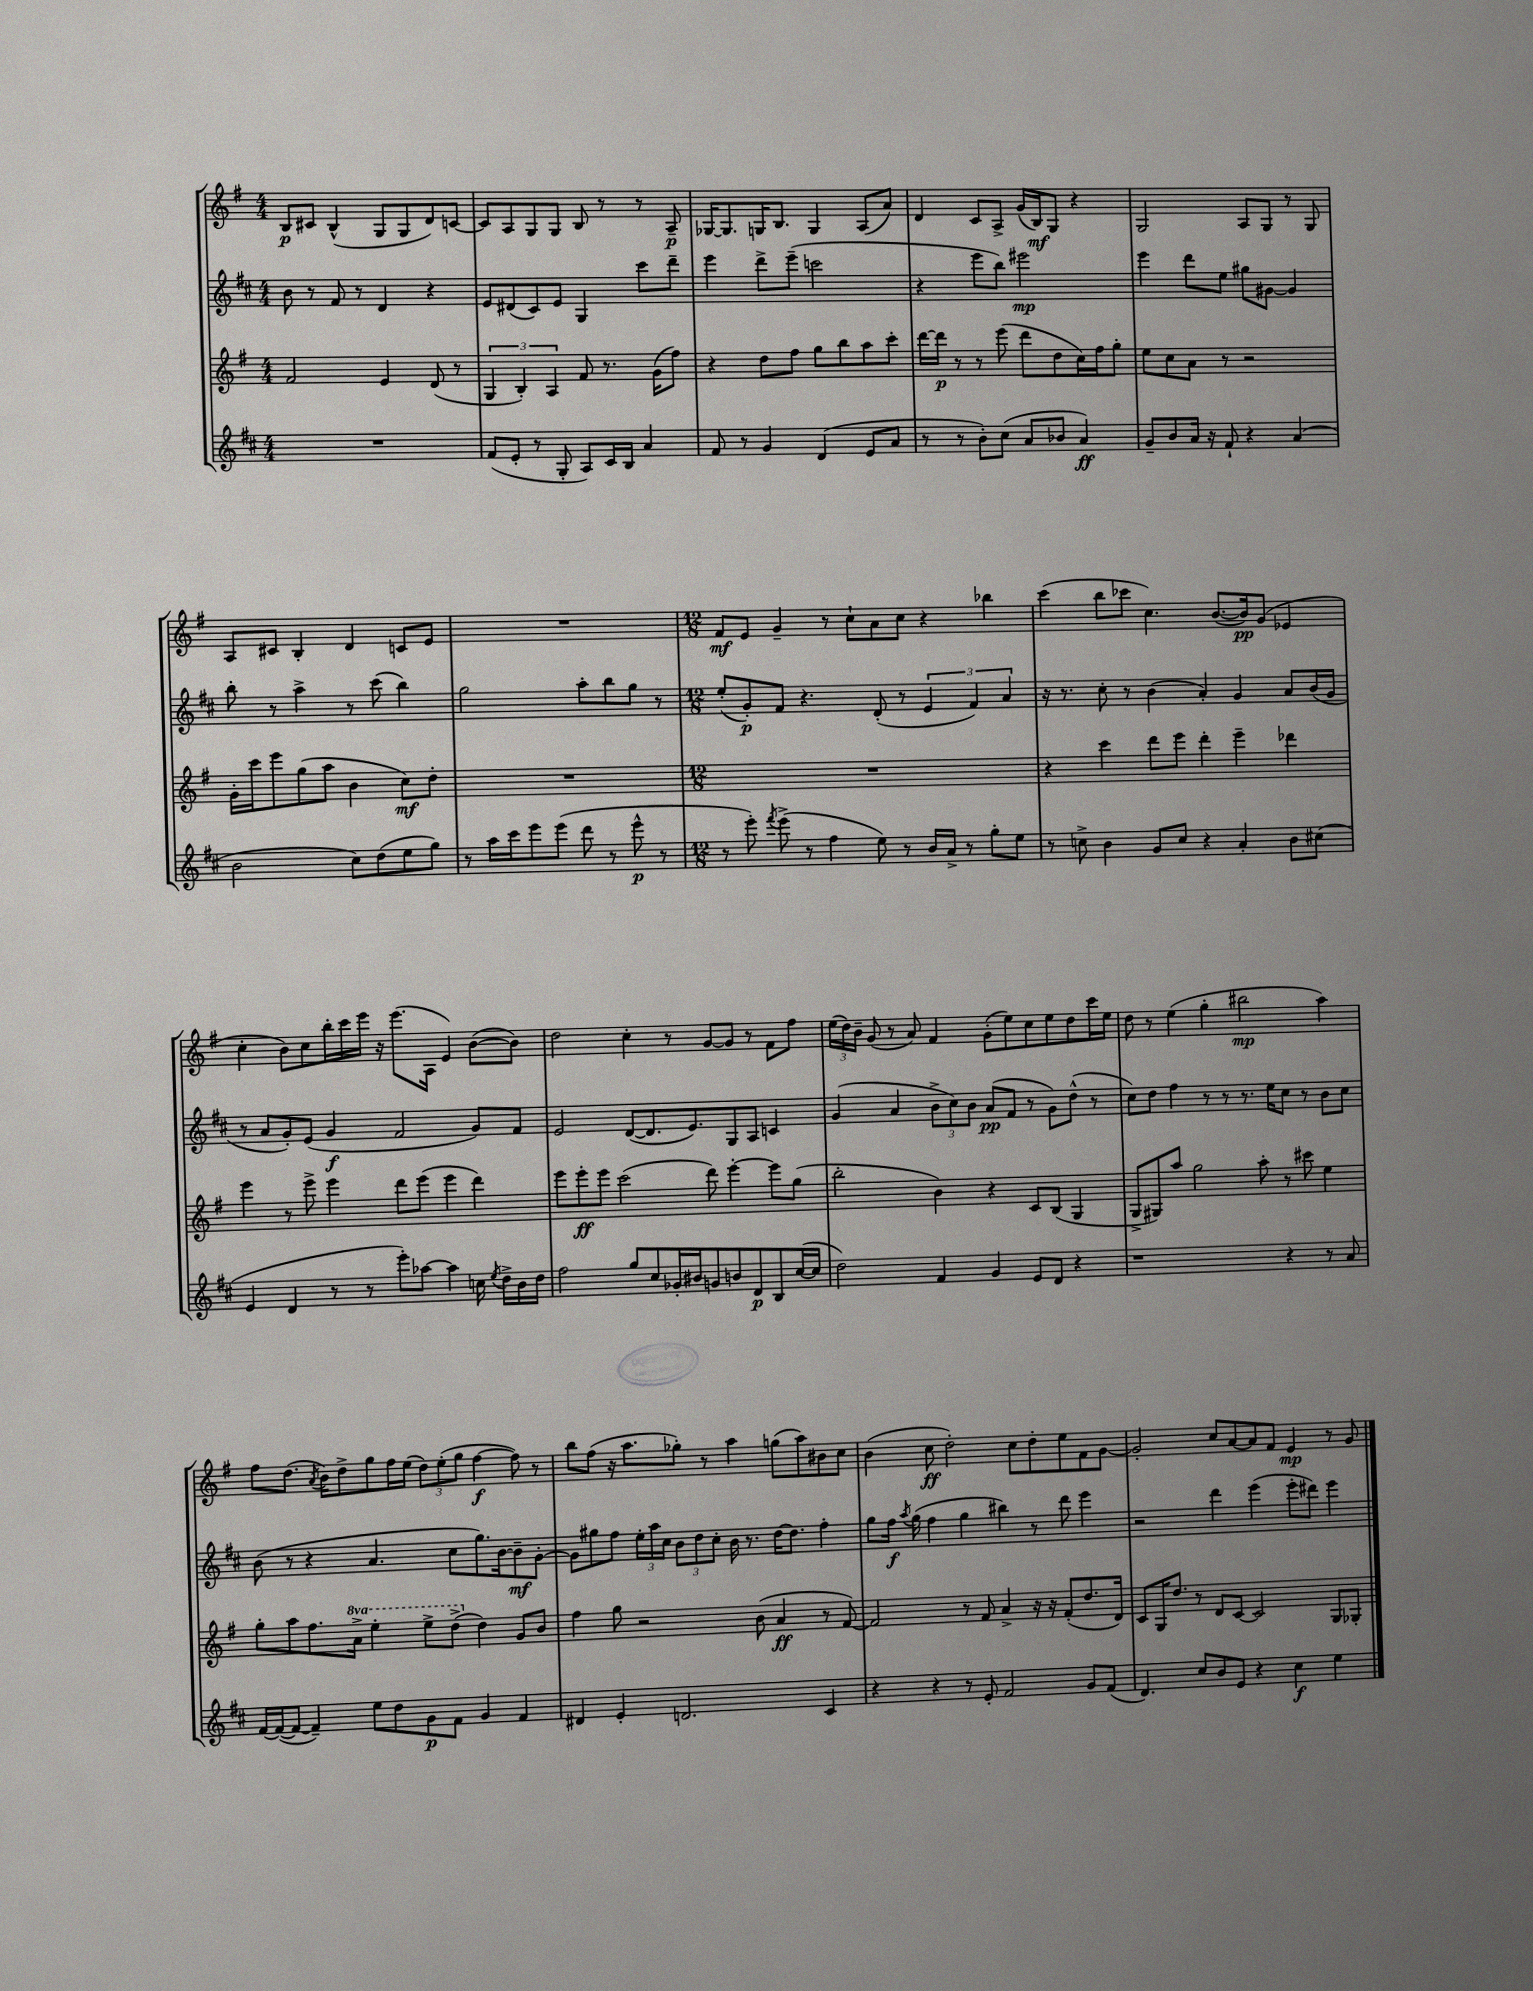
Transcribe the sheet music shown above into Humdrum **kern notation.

**kern	**dynam	**kern	**dynam	**kern	**dynam	**kern	**dynam
*part4	*part4	*part3	*part3	*part2	*part2	*part1	*part1
*staff4	*staff4	*staff3	*staff3	*staff2	*staff2	*staff1	*staff1
*clefG2	*	*clefG2	*	*clefG2	*	*clefG2	*
*k[f#c#]	*	*k[f#]	*	*k[f#c#]	*	*k[f#]	*
*M4/4	*	*M4/4	*	*M4/4	*	*M4/4	*
=1	=1	=1	=1	=1	=1	=1	=1
1r	.	2f#/	.	8b\	.	8B/L	p
.	.	.	.	8r	.	8c#X/J	.
.	.	.	.	8f#/	.	(4B^^/	.
.	.	.	.	8r	.	.	.
.	.	4e/	.	4d/	.	8G/L	.
.	.	.	.	.	.	8G/	.
.	.	(8d/	.	4r	.	8d/)	.
.	.	8r	.	.	.	[8cn/J	.
=2	=2	=2	=2	=2	=2	=2	=2
(8f#/L	.	6G/	.	8e/L	.	8c/L]	.
8e'/J	.	.	.	(8d#X/	.	8A/	.
.	.	6B'/)	.	.	.	.	.
8r	.	.	.	8c#/)	.	8G/	.
.	.	6A/	.	.	.	.	.
8G'/	.	.	.	8e/J	.	8G/J	.
8A/L)	.	8f#/	.	4G/	.	8B/	.
16c#/L	.	8.r	.	.	.	8r	.
16B/JJ	.	.	.	.	.	.	.
4a/	.	.	.	8ccc#\L	.	8r	.
.	.	(16g\KL	.	.	.	.	.
.	.	8ff#\J)	.	8ddd~\J	.	8A~/	p
=3	=3	=3	=3	=3	=3	=3	=3
8f#/	.	4r	.	4eee\	.	[16G-X/KL	.
.	.	.	.	.	.	8.G-/]	.
8r	.	.	.	.	.	.	.
4g/	.	8dd\L	.	8ddd^\L	.	16Gn/K	.
.	.	.	.	.	.	8.B/J	.
.	.	8ff#\J	.	(8eee~\J	.	.	.
(4d/	.	8gg\L	.	2cccn\	.	4G/	.
.	.	8bb\	.	.	.	.	.
8e/L	.	8aa\	.	.	.	(8A/L	.
8a/J	.	8ccc'\J	.	.	.	8a/J)	.
=4	=4	=4	=4	=4	=4	=4	=4
8r	.	[16ddd\LL	.	4r	.	4d/	.
.	.	16ddd\JJ]	p	.	.	.	.
8r	.	8r	.	.	.	.	.
8b'\L)	.	8r	.	8eee\L	.	8c/L	.
(8cc#\J	.	(8eee\	.	8bb\J)	.	8A^/J	.
8a/L	.	8ddd\L	.	2eee#X\	mp	(16g/LL	.
.	.	.	.	.	.	16B/J)	mf
8b-X/J	.	8dd\	.	.	.	8G/J	.
4a/)	ff	16cc\L)	.	.	.	4r	.
.	.	16ff#\J	.	.	.	.	.
.	.	8gg'\J	.	.	.	.	.
=5	=5	=5	=5	=5	=5	=5	=5
8g~/L	.	8ee\L	.	4eee\	.	2G/	.
8b/	.	8cc\	.	.	.	.	.
16a/Jk	.	8a\J	.	8ddd\L	.	.	.
16r	.	.	.	.	.	.	.
8f#`/	.	8r	.	8ee\J	.	.	.
4r	.	2r	.	8gg#X\L	.	8A/L	.
.	.	.	.	[8g#X\J	.	8G/J	.
(4a/	.	.	.	4g#/]	.	8r	.
.	.	.	.	.	.	8G/	.
!!LO:LB:g=z
=6	=6	=6	=6	=6	=6	=6	=6
2b\	.	16g'\LL	.	8bb'\	.	8A/L	.
.	.	16ccc\J	.	.	.	.	.
.	.	8eee\	.	8r	.	8c#X/J	.
.	.	(8gg\	.	4aa^\	.	4B'/	.
.	.	8aa\J	.	.	.	.	.
8cc#\L)	.	4b\	.	8r	.	4d/	.
(8dd\	.	.	.	(8ccc#\	.	.	.
8ee\	.	8cc\L)	mf	4bb\)	.	8cn/L	.
8gg\J)	.	8dd'\J	.	.	.	8e/J	.
=7	=7	=7	=7	=7	=7	=7	=7
8r	.	1r	.	2gg\	.	1r	.
16aa\LL	.	.	.	.	.	.	.
16ccc#\J	.	.	.	.	.	.	.
8eee\	.	.	.	.	.	.	.
(8eee\J	.	.	.	.	.	.	.
8ddd\	.	.	.	8aa'\L	.	.	.
8r	.	.	.	8bb\	.	.	.
8eee^^\	p	.	.	8gg\J	.	.	.
8r	.	.	.	8r	.	.	.
=8	=8	=8	=8	=8	=8	=8	=8
*M12/8	*	*M12/8	*	*M12/8	*	*M12/8	*
8r	.	1.r	.	(8ee'/L	.	8f#/L	mf
8eee'\)	.	.	.	8g'/)	p	8e/J	.
8qfff#/	.	.	.	.	.	.	.
(8eee^\	.	.	.	8f#/J	.	4g~/	.
8r	.	.	.	4.r	.	.	.
4ff#\	.	.	.	.	.	8r	.
.	.	.	.	.	.	8cc`\L	.
8ee\)	.	.	.	(8d'/	.	8a\	.
8r	.	.	.	8r	.	8cc\J	.
16b/LL	.	.	.	6e/	.	4r	.
16a^/JJ	.	.	.	.	.	.	.
8r	.	.	.	.	.	.	.
.	.	.	.	6f#/)	.	.	.
8gg'\L	.	.	.	.	.	4bb-X\	.
.	.	.	.	6a/	.	.	.
8ee\J	.	.	.	.	.	.	.
=9	=9	=9	=9	=9	=9	=9	=9
8r	.	4r	.	16r	.	(4ccc\	.
.	.	.	.	8.r	.	.	.
8ccn^\	.	.	.	.	.	.	.
4b\	.	4ccc\	.	8cc#'\	.	8bb\L	.
.	.	.	.	8r	.	8ccc-X\J	.
8g/L	.	8ddd\L	.	(4b\	.	4.cc\)	.
8cc/J	.	8eee\J	.	.	.	.	.
4r	.	4ddd'\	.	4a'/)	.	.	.
.	.	.	.	.	.	([8.b/L	.
4a'/	.	4eee~\	.	4g/	.	.	.
.	.	.	.	.	.	16b/k])	pp
.	.	.	.	.	.	(8g/J	.
8b\L	.	4ddd-X\	.	8a/L	.	4e-X/	.
(8cc#X\J	.	.	.	(16b/L	.	.	.
.	.	.	.	16g/JJ	.	.	.
!!LO:LB:g=z
=10	=10	=10	=10	=10	=10	=10	=10
4e/	.	4eee\	.	8r	.	4cc'\	.
.	.	.	.	8a/L	.	.	.
4d/	.	8r	.	8g'/)	.	8b\L)	.
.	.	8eee^\	.	(8e/J	.	8cc\	.
8r	.	4eee\	.	4g/	f	16bb'\L	.
.	.	.	.	.	.	16ccc\	.
8r	.	.	.	.	.	16eee\JJ	.
.	.	.	.	.	.	16r	.
8eee'\L)	.	8ddd\L	.	2f#/	.	(8.eee\L	.
[8aa-X\J	.	(8eee\J	.	.	.	.	.
.	.	.	.	.	.	16A\Jk	.
4aa-\]	.	4eee\	.	.	.	4e/)	.
16ccn\	.	4ddd\)	.	8g/L)	.	([8b\L	.
8qee/	.	.	.	.	.	.	.
16dd^\LL	.	.	.	.	.	.	.
16b\	.	.	.	8f#/J	.	8b\J])	.
16dd\JJ	.	.	.	.	.	.	.
=11	=11	=11	=11	=11	=11	=11	=11
2ff#\	.	8eee\L	.	2e/	.	2dd\	.
.	.	8eee'\	ff	.	.	.	.
.	.	8eee\J	.	.	.	.	.
.	.	(2ccc\	.	.	.	.	.
8gg/L	.	.	.	([8d/L	.	4cc'\	.
8cc#/	.	.	.	8.d/]	.	.	.
16g-X'/L	.	.	.	.	.	8r	.
16b#X/J	.	.	.	8.e/)	.	.	.
8gn/	.	8ddd\)	.	.	.	[8g/L	.
8bn/	.	[4eee'\	.	8G/	.	8g/J]	.
8d/	p	.	.	8A/J	.	8r	.
8B/	.	8eee\L]	.	4cn/	.	8f#\L	.
([16cc#/L	.	(8gg\J	.	.	.	8ff#\J	.
16cc#/JJ]	.	.	.	.	.	.	.
=12	=12	=12	=12	=12	=12	=12	=12
2dd\)	.	2bb'\	.	(4g/	.	(24ee\LL	.
.	.	.	.	.	.	24dd\)	.
.	.	.	.	.	.	24b~\JJ	.
.	.	.	.	.	.	(8g/	.
.	.	.	.	4a/	.	8r	.
.	.	.	.	.	.	8a/)	.
4f#/	.	4b\)	.	12b^\L	.	4f#/	.
.	.	.	.	12cc#\)	.	.	.
.	.	.	.	12b\J	.	.	.
4g/	.	4r	.	(8a/L	pp	(8g'\L	.
.	.	.	.	8f#/J	.	8ee\)	.
8e/L	.	8c/L	.	8r	.	8cc\	.
8d/J	.	(8B/J	.	8g\L)	.	8ee\	.
4r	.	4G/	.	(8dd^^\J	.	8dd\	.
.	.	.	.	8r	.	16ccc\L	.
.	.	.	.	.	.	16ee\JJ	.
=13	=13	=13	=13	=13	=13	=13	=13
1r	.	8G^/L	.	8cc#\L)	.	8dd\	.
.	.	8G#X/)	.	8dd\J	.	8r	.
.	.	8aa/J	.	4ff#\	.	(4ee\	.
.	.	2gg\	.	.	.	.	.
.	.	.	.	8r	.	4gg'\	.
.	.	.	.	8r	.	.	.
.	.	.	.	8.r	.	2bb#X\	mp
.	.	8aa'\	.	.	.	.	.
.	.	.	.	16ee\KL	.	.	.
4r	.	8r	.	8cc#\J	.	.	.
.	.	8ccc#X\	.	8r	.	.	.
8r	.	4ee\	.	8b\L	.	4aa\)	.
8a/	.	.	.	8cc#\J	.	.	.
!!LO:LB:g=z
=14	=14	=14	=14	=14	=14	=14	=14
[16f#/LL	.	8gg'\L	.	(8b\	.	8ff#\L	.
(16f#/J_	.	.	.	.	.	.	.
8f#/J_	.	8aa\	.	8r	.	(8.dd\J	.
4f#~/])	.	8.ff#\	.	4r	.	.	.
.	.	.	.	.	.	8qa/	.
.	.	.	.	.	.	16b\KL)	.
.	.	.	.	.	.	8dd^\	.
*	*	*8va	*	*	*	*	*
.	.	16aa^\Jk	.	.	.	.	.
8ee\L	.	4eee'\	.	4.a/	.	8gg\	.
8dd\	.	.	.	.	.	16ff#\L	.
.	.	.	.	.	.	(16ee\JJ	.
8g\	p	8eee^\L	.	.	.	12dd\L)	.
.	.	.	.	.	.	(12ee'\	.
8f#\J	.	(8ddd^\J	.	8cc#\L	.	.	.
.	.	.	.	.	.	12gg\J	.
*	*	*X8va	*	*	*	*	*
4g/	.	4dd\)	.	8.gg\)	.	[4ff#\	f
.	.	.	.	[16b\k	.	.	.
4f#/	.	8g/L	.	8b~\]	mf	8ff#\])	.
.	.	8b/J	.	[8g'\J	.	8r	.
=15	=15	=15	=15	=15	=15	=15	=15
4d#X/	.	4ff#\	.	8g\L]	.	8bb\L	.
.	.	.	.	8gg#X\	.	(8ff#\J	.
4e'/	.	8gg\	.	8ff#\J	.	16r	.
.	.	.	.	.	.	8.aa\L	.
.	.	2r	.	24ee'\LL	.	.	.
.	.	.	.	24aa\	.	.	.
.	.	.	.	24cc#\JJ	.	.	.
2.dn/	.	.	.	12b\L	.	8gg-X'\J)	.
.	.	.	.	12dd\	.	.	.
.	.	.	.	.	.	8r	.
.	.	.	.	12cc#'\J	.	.	.
.	.	.	.	16b\	.	4aa\	.
.	.	.	.	8.r	.	.	.
.	.	(8b\	.	.	.	.	.
.	.	4a/	ff	[16dd\KL	.	(8ggn\L	.
.	.	.	.	8.dd\J]	.	.	.
.	.	.	.	.	.	8aa\)	.
4c#/	.	8r	.	4ff#'\	.	8b#X\	.
.	.	[8f#/)	.	.	.	8cc\J	.
=16	=16	=16	=16	=16	=16	=16	=16
4r	.	2f#/]	.	8gg\L	.	(4b\	.
.	.	.	.	16ff#\Jk	f	.	.
.	.	.	.	8qaa/	.	.	.
.	.	.	.	(16gg\	.	.	.
4r	.	.	.	4ff#\	.	8cc\	ff
.	.	.	.	.	.	2dd'\)	.
8r	.	8r	.	4gg\	.	.	.
8e'/	.	8f#/	.	.	.	.	.
2f#/	.	4a^/	.	4bb#X\)	.	.	.
.	.	.	.	.	.	8cc\L	.
.	.	16r	.	8r	.	8dd'\	.
.	.	16r	.	.	.	.	.
.	.	(8f#'/L	.	8ddd\	.	8ee\	.
8g/L	.	8.dd/	.	4eee\	.	8f#\	.
(8f#/J	.	.	.	.	.	[8g\J	.
.	.	16d/Jk)	.	.	.	.	.
=17	=17	=17	=17	=17	=17	=17	=17
4.d/)	.	8c/L	.	2r	.	2g'/]	.
.	.	16G/K	.	.	.	.	.
.	.	8.dd/J	.	.	.	.	.
8cc#/L	.	8r	.	.	.	.	.
8b/	.	8d/L	.	4ddd\	.	8cc/L	.
8e/J	.	[8c/J	.	.	.	[8a/	.
4r	.	2c/]	.	(4eee\	.	8a/]	.
.	.	.	.	.	.	8f#/J	.
4cc#\	f	.	.	8eee'\L	.	4e/	mp
.	.	.	.	8ddd#X\J)	.	.	.
4ee\	.	8G/L	.	4eee\	.	8r	.
.	.	8G-X'/J	.	.	.	8g/	.
==	==	==	==	==	==	==	==
*-	*-	*-	*-	*-	*-	*-	*-
